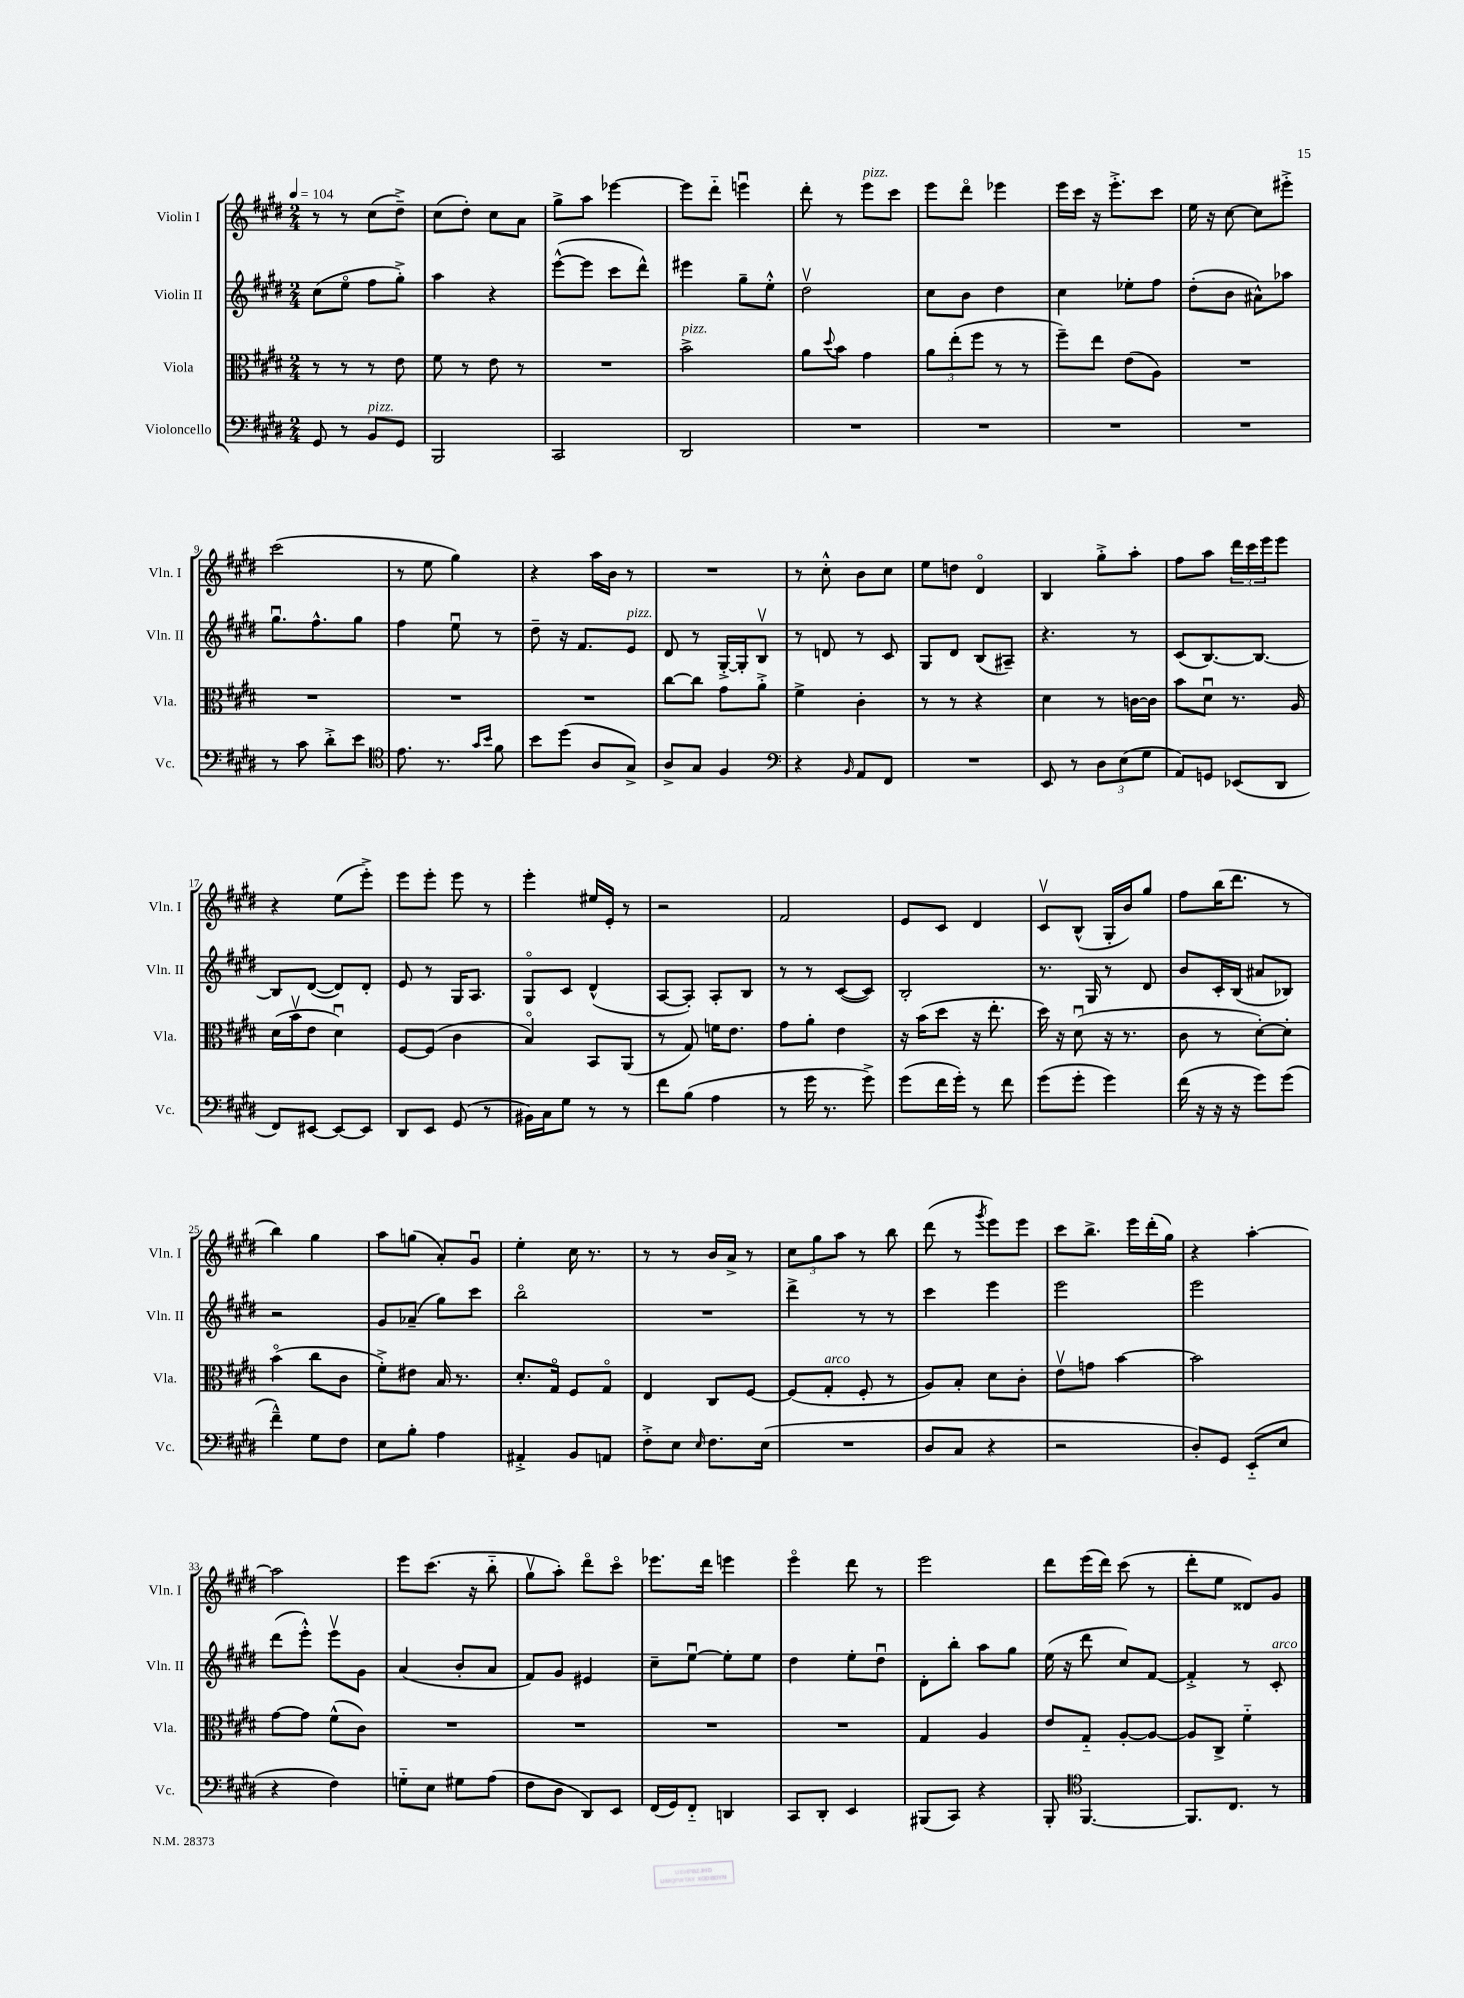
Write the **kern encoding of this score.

**kern	**kern	**kern	**kern
*staff4	*staff3	*staff2	*staff1
*clefF4	*clefC3	*clefG2	*clefG2
*k[f#c#g#d#]	*k[f#c#g#d#]	*k[f#c#g#d#]	*k[f#c#g#d#]
*M2/4	*M2/4	*M2/4	*M2/4
*MM104	*MM104	*MM104	*MM104
8GG#/	8r	(8cc#\L	8r
8r	8r	8eeo\J	8r
8BB/L	8r	8ff#\L	(8cc#\L
8GG#/J	8e\	8gg#'^\J)	8dd#~^\J)
=	=	=	=
2BBB/	8f#\	4aa\	(8cc#\L
.	8r	.	8dd#'\J)
.	8e\	4r	8cc#\L
.	8r	.	8a\J
=	=	=	=
2CC#/	2r	([8eee^^\L	8gg#^\L
.	.	8eee\]J	8aa\J
.	.	8ccc#\L	[4eee-\
.	.	8ddd#^^\J)	.
=	=	=	=
2DD#/	2b^\	4eee#\	8eee-\]L
.	.	.	8ddd#'~\J
.	.	8gg#~\L	4eeeu\
.	.	8ee'^^\J	.
=	=	=	=
2r	8a\L	2dd#v\	8ddd#'\
.	8qqdd#/	.	.
.	8b\J	.	8r
.	4g#\	.	8eee\L
.	.	.	8ccc#\J
=	=	=	=
2r	12a\L	8cc#\L	8eee\L
.	(12ee'\	.	.
.	.	8b\J	8ddd#o\J
.	12ff#\J	.	.
.	8r	4dd#\	4eee-\
.	8r	.	.
=	=	=	=
2r	8ff#~\L)	4cc#\	16eee\LL
.	.	.	16ccc#\JJ
.	8ee\J	.	16r
.	.	.	8.eee'^\L
.	(8e\L	8ee-'\L	.
.	8A\J)	8ff#\J	8ccc#\J
=	=	=	=
2r	2r	(8dd#'\L	16ee\
.	.	.	16r
.	.	8b\J	[8cc#\
.	.	8a#^^\L)	8cc#\]L
.	.	8aa-\J	8eee#'^\J
=	=	=	=
8r	2r	8.gg#u\L	(2ccc#\
8c#\	.	.	.
.	.	8.ff#^^\	.
8d#'^\L	.	.	.
8e\J	.	8gg#\J	.
=	=	=	=
*clefC4	*	*	*
8.e\	2r	4ff#\	8r
.	.	.	8ee\
8.r	.	.	.
.	.	8eeu\	4gg#\)
16qqg#/LL	.	.	.
16qqb/JJ	.	.	.
8f#\	.	8r	.
=	=	=	=
8b\L	2r	8dd#~\	4r
(8dd#\J	.	16r	.
.	.	8.f#/L	.
8A/L	.	.	16aa\LL
.	.	.	16b\JJ
8G#^/J)	.	8e/J	8r
=	=	=	=
8A^/L	[8cc#\L	8d#/	2r
8G#/J	8cc#\]J	8r	.
4F#/	8g#\L	[16G#'^/LL	.
.	.	16G#'/]J	.
.	8a'^\J	8Bv/J	.
=	=	=	=
*clefF4	*	*	*
4r	4f#^\	8r	8r
.	.	8d/	8cc#'^^\
16qqBB/	.	.	.
8AA/L	4c#'\	8r	8b\L
8FF#/J	.	8c#/	8cc#\J
=	=	=	=
2r	8r	8G#/L	8ee\L
.	8r	8d#/J	8dd\J
.	4r	(8B/L	4d#o/
.	.	8A#~/J)	.
=	=	=	=
8EE/	4d#\	4.r	4B/
8r	.	.	.
12D#\L	8r	.	8gg#'^\L
(12E\	.	.	.
.	[16c\LL	8r	8aa'\J
12G#\J	.	.	.
.	16c\]JJ	.	.
=	=	=	=
8AA/L)	8b\L	(8c#/L	8ff#\L
8GG/J	8d#u\J	[8.B/)	8aa\J
(8EE-/L	8.r	.	24ddd#\LL
.	.	.	24ccc#\
.	.	8.B/_J	.
.	.	.	24eee\J
8DD#/J	.	.	8eee\J
.	16A/	.	.
=	=	=	=
8FF#/L)	(16d#\LL	8B/]L	4r
.	16bv\J	.	.
[8EE#/J	8e\J	([8d#/J	.
8EE#/_L	4d#u\)	8d#/]L)	(8ee\L
8EE#/]J	.	8d#'/J	8eee'^\J)
=	=	=	=
8DD#/L	[8F#/L	8e/	8eee\L
8EE/J	(8F#/]J	8r	8eee'\J
(8GG#/	4c#\	16G#/LK	8eee\
.	.	8.A/J	.
8r	.	.	8r
=	=	=	=
16BB#\LL)	4Bo/)	8G#o/L	4eee'\
16C#\J	.	.	.
8G#\J	.	8c#/J	.
8r	8BB/L	(4d#^^/	16ee#/LL
.	.	.	16e'/JJ
8r	(8AA/J	.	8r
=	=	=	=
8f#\L	8r	[8A/L	2r
(8B\J	8G#/)	8A'/]J)	.
4A\	16f\LK	8A'/L	.
.	8.e\J	.	.
.	.	8B/J	.
=	=	=	=
8r	8g#\L	8r	2f#/
16g#\	8a'\J	8r	.
8.r	.	.	.
.	4e\	([8c#/L	.
8g#^\)	.	8c#/]J)	.
=	=	=	=
(8g#\L	16r	2B'/	8e/L
.	(16b\LK	.	.
16f#\L	8dd#\J	.	8c#/J
16g#'\JJ)	.	.	.
8r	16r	.	4d#/
.	8.ee'\	.	.
8f#\	.	.	.
=	=	=	=
(8g#\L	16dd#\)	8.r	8c#v/L
.	16r	.	.
8g#'\J	(8d#u\	.	(8B^^/J
.	.	16G#/	.
4g#\)	16r	8r	16G#'/LL
.	8.r	.	16b/J)
.	.	8d#/	8gg#/J
=	=	=	=
(16f#\	8c#\	8b/L	8ff#\L
16r	.	.	.
16r	8r	16c#'/L	(16bb\K
16r	.	(16B/JJ	8.ddd#\J
8g#\L)	[8d#'\L)	8a#/L	.
(8g#\J	8d#'\]J	8B-/J)	8r
=	=	=	=
4f#~^^\)	(4bo\	2r	4bb\)
8G#\L	8cc#\L	.	4gg#\
8F#\J	8c#\J	.	.
=	=	=	=
8E\L	8f#'^\L)	8g#/L	8aa\L
8B'\J	8e#\J	(8a-~/J	(8gg\J
4A\	16B/	8gg#\L)	8a'/L)
.	8.r	.	.
.	.	8ccc#\J	8g#u/J
=	=	=	=
4AA#'^/	8.d#'/L	2bbo\	4ee'\
.	16G#o/Jk	.	.
8BB/L	8F#/L	.	16cc#\
.	.	.	8.r
8AA/J	8G#o/J	.	.
=	=	=	=
8F#'^\L	4E/	2r	8r
8E\J	.	.	8r
16qqE/	.	.	.
8.F#\L	8C#/L	.	16b/LL
.	.	.	16a^/JJ
.	[8F#/J	.	8r
(16E\Jk	.	.	.
=	=	=	=
2r	(8F#/]L	4ddd#^\	12cc#\L
.	.	.	12gg#\
.	8G#'/J	.	.
.	.	.	12aa\J
.	8F#'/	8r	8r
.	8r	8r	8bb\
=	=	=	=
8D#/L	8A/L)	4ccc#\	(8ddd#\
8C#/J	8B'/J	.	8r
.	.	.	8qggg#/
4r	8d#\L	4eee\	8eee\L)
.	8c#'\J	.	8eee\J
=	=	=	=
2r	8ev\L	2eee\	8ccc#\L
.	8g\J	.	8.bb^\J
.	[4b\	.	.
.	.	.	16eee\LL
.	.	.	(16ddd#'\
.	.	.	16gg#\JJ)
=	=	=	=
8D#'/L)	2b\]	2eee\	4r
8GG#/J	.	.	.
(8EE'~/L	.	.	[4aa'\
8E/J	.	.	.
=	=	=	=
4r	[8g#\L	(8ddd#\L	2aa\]
.	8g#\]J	8eee'^^\J)	.
4F#\)	(8f#^^\L	8eeev\L	.
.	8c#\J)	8g#\J	.
=	=	=	=
8G'~\L	2r	(4a/	8eee\L
8E\J	.	.	(8.ccc#\J
8G#\L	.	8b'/L	.
.	.	.	16r
(8A\J	.	8a/J	8bb'~\
=	=	=	=
8F#\L	2r	8f#/L)	8gg#v\L
8D#\J	.	8g#/J	8aa'\J)
8DD#/L)	.	4e#/	8ddd#o\L
8EE/J	.	.	8ccc#o\J
=	=	=	=
(16FF#/LL	2r	8cc#~\L	8.eee-\L
16GG#/J)	.	.	.
8FF#'~/J	.	[8eeu\J	.
.	.	.	16ddd#\Jk
4DD/	.	8ee'\]L	4eee\
.	.	8ee\J	.
=	=	=	=
8CC#/L	2r	4dd#\	4eeeo\
8DD#'/J	.	.	.
4EE/	.	8ee'\L	8ddd#\
.	.	8dd#u\J	8r
=	=	=	=
(8BBB#/L	4G#/	8d#'\L	2eee\
8CC#/J)	.	8bb'\J	.
4r	4A/	8aa\L	.
.	.	8gg#\J	.
=	=	=	=
8BBB'/	8e/L	(16ee\	8ddd#\L
.	.	16r	.
*clefC4	*	*	*
[4.FF#/	8G#'~/J	8ddd#\	(16eee\L
.	.	.	16ddd#\JJ)
.	[8A'/L	8cc#/L)	(8ccc#\
.	8A/_J	[8f#/J	8r
=	=	=	=
8.FF#/]L	8A/]L	4f#'^/]	8ddd#'\L
.	8C#^/J	.	8ee\J
8.C#/J	.	.	.
.	4f#'~\	8r	8d##/L)
8r	.	8c#'/	8g#/J
==	==	==	==
*-	*-	*-	*-
